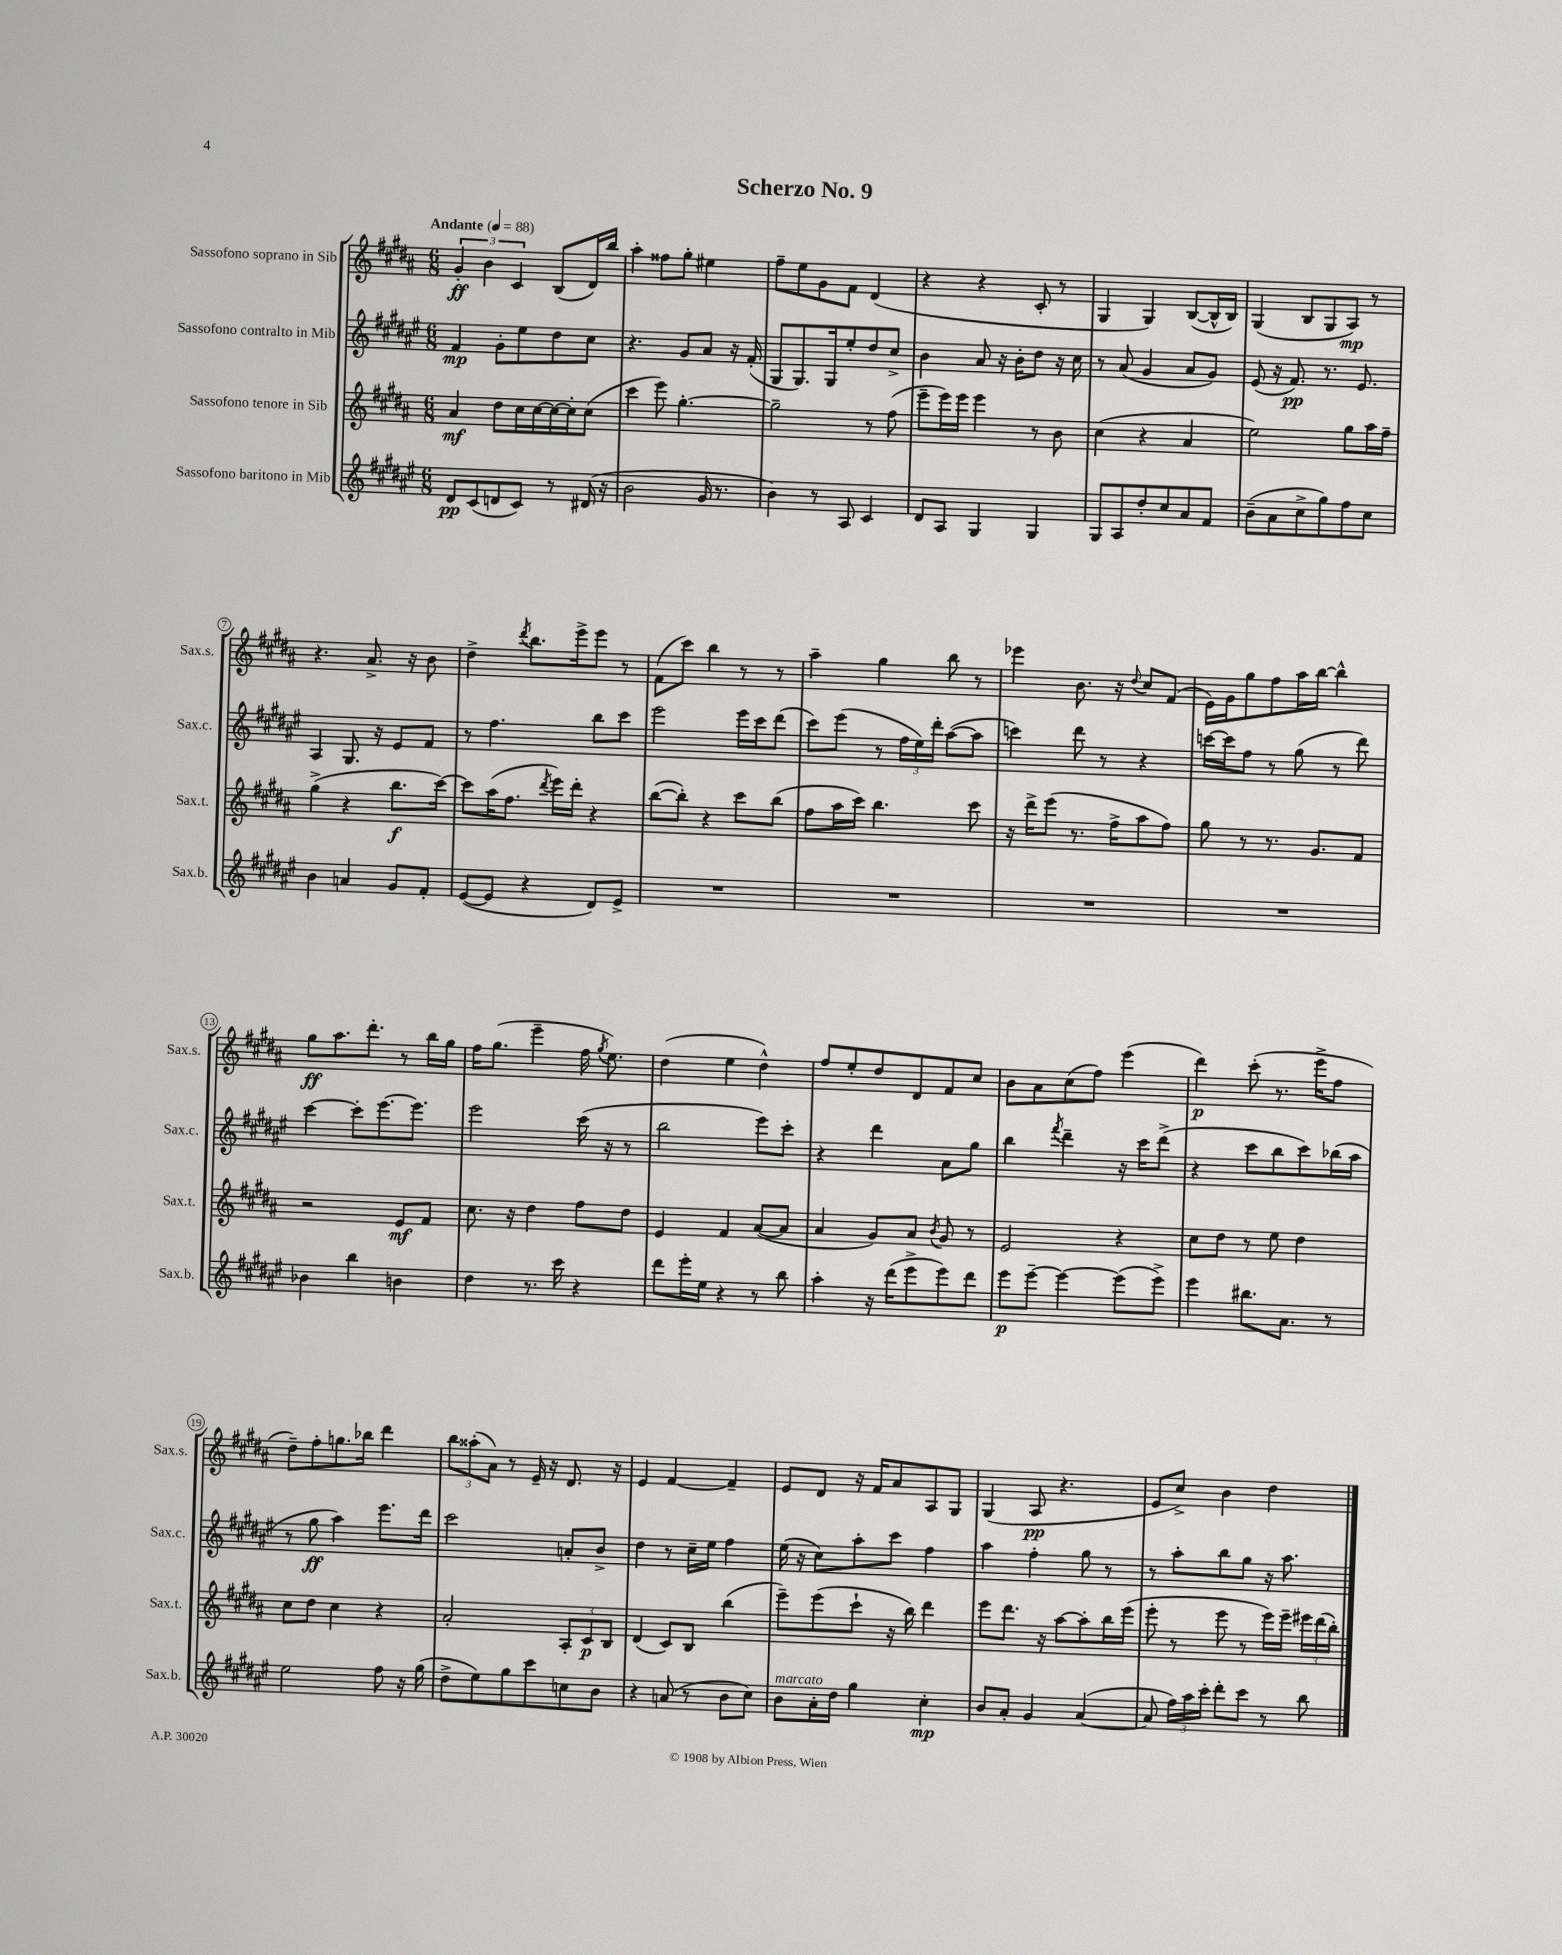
\header { title = "Scherzo No. 9" }
<<
\new StaffGroup <<
\new Staff = "s0" \with { instrumentName = "Sassofono soprano in Sib" shortInstrumentName = "Sax.s." } {
    \clef treble \key b \major \numericTimeSignature \time 6/8 \tempo "Andante" 4 = 88
    \autoBeamOff \tuplet 3/2 { gis'4-.\ff b'4 cis'4 } b8[( dis'16) b''16] |
    ais''4-. fisis''8[ gis''8]-. eis''4 |
    fis''8[-- e''8 gis'8 fis'8] dis'4( |
    r4 r4 cis'8-. r8 |
    gis4 gis4) b8[~( b16-^ b16]) |
    gis4( b8[ gis8 ais8]\mp) r8 |
    r4. ais'8.-> r16 b'8 |
    dis''4-> \acciaccatura { dis'''8 } b''8.[ e'''16-> e'''8] r8 |
    fis'8[( cis'''8]) b''4 r8 r8 |
    ais''4-- gis''4 b''8 r8 |
    ees'''4 b'8. r16 \appoggiatura { dis''8 } cis''8[ fis'8]( |
    e'16[) gis'16 gis''8 fis''8 ais''16 b''16]~ b''4-^ |
    gis''8[\ff ais''8. dis'''8.]-. r8 b''16[ gis''16] |
    fis''16[ gis''8.]( e'''4-- fis''16 \acciaccatura { gis''8 } e''8.) |
    dis''4( e''4 dis''4-^) |
    fis''8[ e''8-. dis''8 dis'8 fis'8 cis''8] |
    b'8[ ais'8 cis''8( fis''8]) e'''4( |
    dis'''4\p) cis'''8-.( r8. e'''16[-> fis''8] |
    dis''8[--) fis''8-. g''8. bes''16] dis'''4 |
    \tuplet 3/2 { b''8[ aisis''8-.( ais'8]) } r8 e'16-- r16 dis'8. r16 |
    e'4 fis'4~ fis'4-- |
    e'8[ dis'8] r16 fis'16[ ais'8 ais8 gis8] |
    gis4( ais8\pp r4. |
    e'8[ cis''8]->) b'4 dis''4 \bar "|." |
}
\new Staff = "s1" \with { instrumentName = "Sassofono contralto in Mib" shortInstrumentName = "Sax.c." } {
    \clef treble \key fis \major \numericTimeSignature \time 6/8
    \autoBeamOff fis'4\mp gis'8[-. eis''8 dis''8 cis''8] |
    r4. gis'8[ ais'8] r16 fis'16-.( |
    gis8[ gis8.) gis16 eis''8-. dis''8 cis''8]-> |
    b'4 ais'8 r16 b'16[-. dis''8] r16 cis''16 |
    r8 ais'8( gis'4 ais'8[ gis'8]) |
    eis'8( r16 fis'8.\pp) r8. eis'8. |
    ais4 gis8. r16 eis'8[ fis'8] |
    r8 fis''4. b''8[ cis'''8] |
    eis'''2 eis'''16[ cis'''16 dis'''8]( |
    cis'''8[) eis'''8]( r8 \tuplet 3/2 { fis''16[ eis''16) dis'''16]-. } ais''8[~( ais''8] |
    c'''4) dis'''8 r8 r4 |
    c'''16[~ c'''16 fis''8] r8 gis''8( r8 dis'''8) |
    cis'''4~ cis'''8[-. eis'''8.~ eis'''8.] |
    eis'''2 cis'''16( r16 r8 |
    b''2 eis'''8[) cis'''8]-. |
    r4 dis'''4 ais'8[ gis''8] |
    b''4 \acciaccatura { fis'''8 } dis'''4-- r16 cis'''16[ dis'''8]->( |
    r4 cis'''8[ b''8 cis'''8) bes''16( ais''16] |
    r8 gis''8\ff ais''4) eis'''8.[ dis'''16] |
    cis'''2 a'8[-. b'8]-> |
    dis''4 r8 cis''16[-- eis''16] fis''4 |
    eis''16( r16 cis''8[) ais''8-. cis'''8] fis''4 |
    ais''4 fis''4-. gis''8 r8 |
    r8 ais''8[-. b''8 gis''8] r16 ais''8. \bar "|." |
}
\new Staff = "s2" \with { instrumentName = "Sassofono tenore in Sib" shortInstrumentName = "Sax.t." } {
    \clef treble \key b \major \numericTimeSignature \time 6/8
    \autoBeamOff ais'4\mf dis''8[ cis''16 cis''16~ cis''16~ cis''16-. cis''8]( |
    cis'''4 e'''8) gis''4.~-. |
    gis''2-- r8 fis''8( |
    e'''8[-- e'''16) e'''16] e'''4 r8 b'8 |
    cis''4( r4 ais'4 |
    e''2) gis''8[ ais''16 fis''16]-- |
    gis''4->( r4 b''8.[\f cis'''16]~) |
    cis'''8[ ais''16( fis''8.] \acciaccatura { dis'''8 } e'''16[) dis'''16]-. r4 |
    b''8[~( b''8]-.) r4 cis'''8[ b''8]( |
    fis''8[ ais''16 cis'''16]) b''4. cis'''8 |
    r16 dis'''16[-> e'''8]( r8. fis''16[-> ais''8 fis''8]) |
    gis''8 r8 r8. gis'8.[ fis'8] |
    r2 e'8[\mf fis'8] |
    cis''8. r16 dis''4 fis''8[ dis''8] |
    e'4 fis'4 ais'8[~( ais'8] |
    ais'4 gis'8[) ais'8] \acciaccatura { b'8 } gis'8 r8 |
    e'2 r4 |
    cis''8[ dis''8] r8 e''8 dis''4 |
    cis''8[ dis''8] cis''4 r4 |
    ais'2-. \tuplet 3/2 { ais8[-. cis'8\p b8] } |
    dis'4( cis'8[) b8] b''4( |
    e'''8[--) e'''8( cis'''8]-! r16 b''16) dis'''4 |
    e'''8[ dis'''8.] r16 ais''8[~ ais''8-. b''16 e'''16]( |
    e'''8-. r8 e'''8 r8 e'''16[) e'''16]-- \tuplet 3/2 { eis'''16[ dis'''16( b''16]-.) } \bar "|." |
}
\new Staff = "s3" \with { instrumentName = "Sassofono baritono in Mib" shortInstrumentName = "Sax.b." } {
    \clef treble \key fis \major \numericTimeSignature \time 6/8
    \autoBeamOff dis'8[\pp cis'8( d'8 cis'8]) r8 dis'16( r16 |
    b'2 gis'16 r8. |
    b'4) r8 ais8 cis'4 |
    dis'8[ ais8] gis4 gis4 |
    gis8[ ais8 dis''8-. cis''8 ais'8 fis'8] |
    b'8[--( ais'8 cis''8-> gis''8) fis''8 cis''8] |
    b'4 a'4 gis'8[ fis'8]-. |
    eis'8[~( eis'8] r4 dis'8[) eis'8]-> |
    R2. |
    R2. |
    R2. |
    R2. |
    bes'4 b''4 b'4 |
    dis''4 r8. cis'''16 r4 |
    dis'''8[ eis'''16-. eis''16] r4 r8 b''8 |
    ais''4-. r16 dis'''16[( eis'''8-> eis'''8) dis'''8] |
    eis'''8[\p eis'''8]~-- eis'''4~ eis'''8[( eis'''8]->) |
    eis'''4 bis''8.[ ais'8.] r8 |
    eis''2 fis''8 r16 gis''16( |
    dis''8[-> eis''8) gis''8 cis'''8 c''8 b'8] |
    r4 a'8( r8 b'8[ cis''8]) |
    b'8[^\markup { \italic "marcato" } ais'16-. dis''16] gis''4 cis''4-.\mp |
    b'8[ ais'8]-. gis'4 ais'4~( |
    ais'8 \tuplet 3/2 { fis''16[) ais''16 cis'''16]-. } dis'''8[-. cis'''8] r8 b''8 \bar "|." |
}
>>
>>
\layout { \context { \Score \override BarNumber.stencil = #(make-stencil-circler 0.1 0.3 ly:text-interface::print) } }
